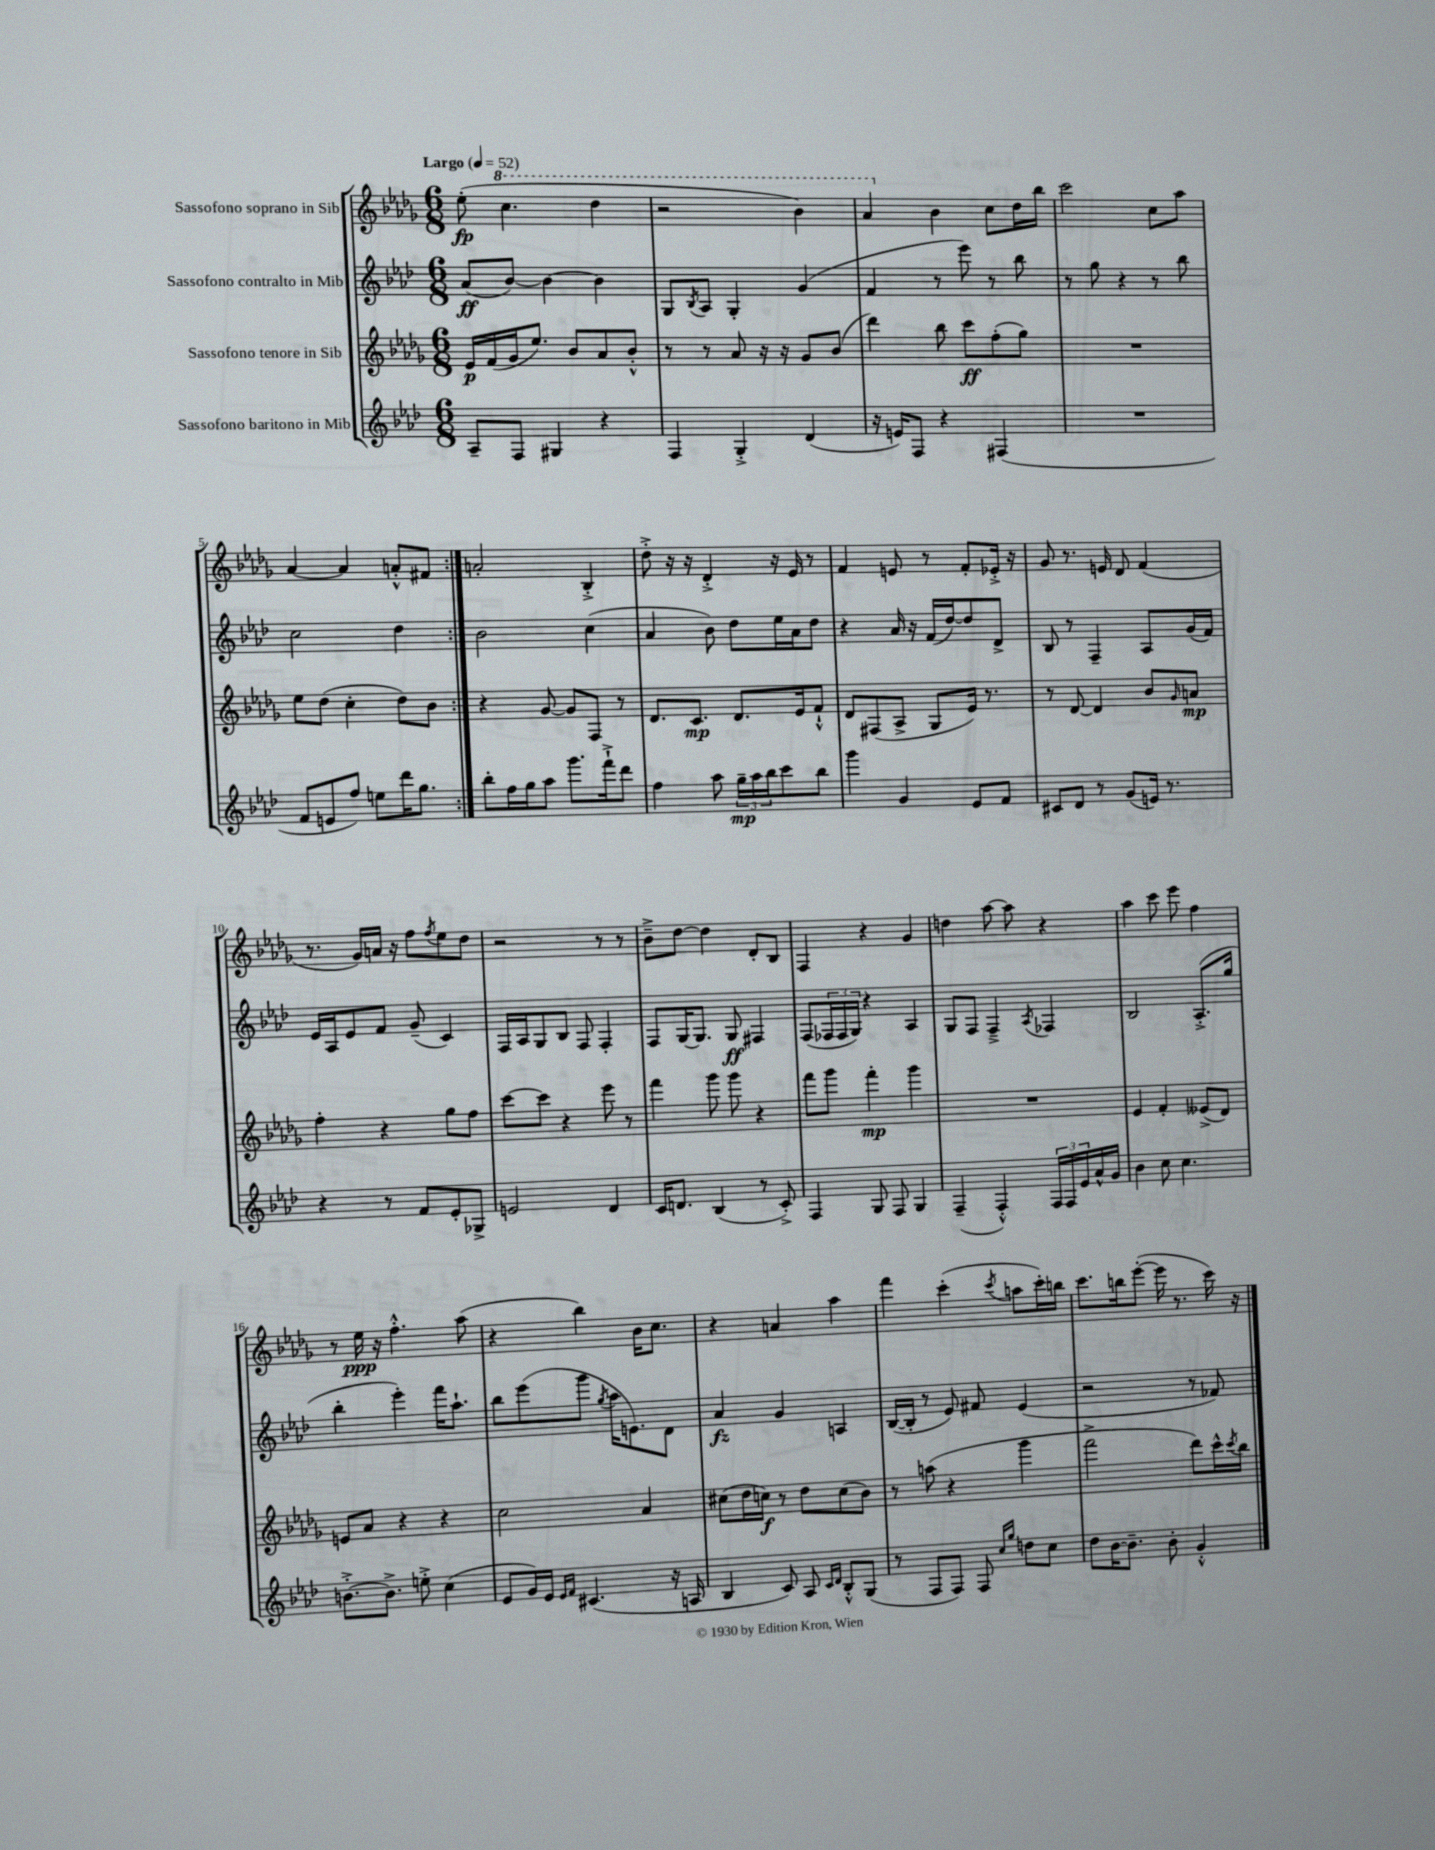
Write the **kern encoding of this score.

**kern	**dynam	**kern	**dynam	**kern	**dynam	**kern	**dynam
*part4	*part4	*part3	*part3	*part2	*part2	*part1	*part1
*staff4	*staff4	*staff3	*staff3	*staff2	*staff2	*staff1	*staff1
*I"Sassofono baritono in Mib	*	*I"Sassofono tenore in Sib	*	*I"Sassofono contralto in Mib	*	*I"Sassofono soprano in Sib	*
*clefG2	*	*clefG2	*	*clefG2	*	*clefG2	*
*k[b-e-a-d-]	*	*k[b-e-a-d-g-]	*	*k[b-e-a-d-]	*	*k[b-e-a-d-g-]	*
*M6/8	*	*M6/8	*	*M6/8	*	*M6/8	*
*MM52	*	*MM52	*	*MM52	*	*MM52	*
=1	=1	=1	=1	=1	=1	=1	=1
!	!	!	!	!	!	!LO:TX:a:B:t=Largo	!
8A-~/L	.	16e-/LL	p	(8a-/L	ff	(8ee-'\	fp
.	.	(16f/	.	.	.	.	.
*	*	*	*	*	*	*8va	*
8F/J	.	16g-/J	.	[8b-/J)	.	4.ccc\	.
.	.	8.ee-/J)	.	.	.	.	.
4G#X/	.	.	.	4b-\_	.	.	.
.	.	8b-/L	.	.	.	.	.
4r	.	8a-/	.	4b-\]	.	4ddd-\	.
.	.	8b-'^^/J	.	.	.	.	.
=2	=2	=2	=2	=2	=2	=2	=2
4F/	.	8r	.	8G/L	.	2r	.
.	.	.	.	8qB-/	.	.	.
.	.	8r	.	8A-/J	.	.	.
4G'^/	.	8a-/	.	4G'/	.	.	.
.	.	16r	.	.	.	.	.
.	.	16r	.	.	.	.	.
(4d-/	.	8g-/L	.	(4g/	.	4bb-\)	.
.	.	(8b-/J	.	.	.	.	.
=3	=3	=3	=3	=3	=3	=3	=3
16r	.	4ddd-\)	.	4f/	.	4aa-/	.
16en/KL)	.	.	.	.	.	.	.
8F/J	.	.	.	.	.	.	.
*	*	*	*	*	*	*X8va	*
4r	.	8bb-\	.	8r	.	4b-\	.
.	.	8ccc\L	ff	8eee-\)	.	.	.
(4F#X/	.	(8ff'\	.	8r	.	8cc\L	.
.	.	8gg-\J)	.	8bb-\	.	16dd-\L	.
.	.	.	.	.	.	16bb-\JJ	.
=4	=4	=4	=4	=4	=4	=4	=4
2.r	.	2.r	.	8r	.	2ccc\	.
.	.	.	.	8gg\	.	.	.
.	.	.	.	4r	.	.	.
.	.	.	.	8r	.	8cc\L	.
.	.	.	.	8bb-\	.	8aa-\J	.
!!LO:LB:g=z
=5	=5	=5	=5	=5	=5	=5	=5
8f/L	.	8ee-\L	.	2cc\	.	[4a-/	.
8en/	.	(8dd-\J	.	.	.	.	.
8ff/J)	.	4cc'\	.	.	.	4a-/]	.
8een\L	.	.	.	.	.	.	.
16ddd-\K	.	8dd-\L)	.	4dd-\	.	8an'^^/L	.
8.gg\J	.	.	.	.	.	.	.
.	.	8b-\J	.	.	.	8f#X/J	.
=6:|!	=6:|!	=6:|!	=6:|!	=6:|!	=6:|!	=6:|!	=6:|!
8bb-'\L	.	4r	.	2b-\	.	2an'/	.
16ff\L	.	.	.	.	.	.	.
16gg\J	.	.	.	.	.	.	.
8aa-\J	.	[8g-/	.	.	.	.	.
8.ggg\L	.	8g-/L]	.	.	.	.	.
.	.	8F/J	.	(4cc\	.	4B-'^/	.
16fff`^\k	.	.	.	.	.	.	.
8ddd-\J	.	8r	.	.	.	.	.
=7	=7	=7	=7	=7	=7	=7	=7
4ff\	.	8.d-/L	.	4a-/	.	8dd-'^\	.
.	.	.	.	.	.	16r	.
.	.	8.c/J	mp	.	.	16r	.
8aa-\	.	.	.	8b-\)	.	4d-'^/	.
24gg~\LL	mp	8.d-/L	.	8dd-\L	.	.	.
24aa-\	.	.	.	.	.	.	.
24bb-\J	.	.	.	.	.	.	.
8ccc\	.	.	.	16ee-\L	.	16r	.
.	.	16e-/k	.	16a-\J	.	16e-/	.
8bb-\J	.	8f`^^/J	.	8dd-\J	.	8r	.
=8	=8	=8	=8	=8	=8	=8	=8
4ggg\	.	8d-/L	.	4r	.	4f/	.
.	.	(8F#X/	.	.	.	.	.
4g/	.	8A-^/J	.	16a-/	.	8en/	.
.	.	.	.	16r	.	.	.
.	.	8G-/L	.	(16f/LL	.	8r	.
.	.	.	.	[16dd-/J)	.	.	.
8e-/L	.	16e-/Jk)	.	8dd-/]	.	8f'/L	.
.	.	8.r	.	.	.	.	.
8f/J	.	.	.	8d-^/J	.	16e-X'^/Jk	.
.	.	.	.	.	.	16r	.
=9	=9	=9	=9	=9	=9	=9	=9
8c#X/L	.	8r	.	8B-/	.	8g-/	.
8d-/J	.	[8d-/	.	8r	.	8.r	.
8r	.	4d-/]	.	4F~/	.	.	.
.	.	.	.	.	.	16en/	.
(8g/L	.	.	.	.	.	8d-/	.
16en/Jk)	.	8b-/L	.	8A-/L	.	(4f/	.
8.r	.	.	.	.	.	.	.
.	.	16qqg-/	.	.	.	.	.
.	.	8an/J	mp	(16g/L	.	.	.
.	.	.	.	16f/JJ)	.	.	.
!!LO:LB:g=z
=10	=10	=10	=10	=10	=10	=10	=10
4r	.	4ff'\	.	16e-/LL	.	8.r	.
.	.	.	.	16A-/J	.	.	.
.	.	.	.	8e-/	.	.	.
.	.	.	.	.	.	16g-/LL)	.
8r	.	4r	.	8f/J	.	16an/JJ	.
.	.	.	.	.	.	16r	.
8f/L	.	.	.	(8g~/	.	8ff\L	.
.	.	.	.	.	.	8qff/	.
8e-'/	.	8gg-\L	.	4c/)	.	8ee-\	.
8G-X^/J	.	8ff\J	.	.	.	8dd-\J	.
=11	=11	=11	=11	=11	=11	=11	=11
2en/	.	[8ccc\L	.	16F/LL	.	2r	.
.	.	.	.	16A-/J	.	.	.
.	.	8ccc\J]	.	8G/	.	.	.
.	.	4r	.	8B-/J	.	.	.
.	.	.	.	8F/	.	.	.
4d-/	.	8eee-\	.	4F'/	.	8r	.
.	.	8r	.	.	.	8r	.
=12	=12	=12	=12	=12	=12	=12	=12
16c/KL	.	4fff\	.	8F/L	.	8b-~^\L	.
8.dn/J	.	.	.	.	.	.	.
.	.	.	.	[16G/K	.	[8dd-\J	.
.	.	.	.	8.G/J]	.	.	.
(4B-/	.	8ggg-\	.	.	.	4dd-\]	.
.	.	8ggg-\	.	8G/	ff	.	.
8r	.	4r	.	4F#X/	.	8d-'/L	.
8c'^/)	.	.	.	.	.	8B-/J	.
=13	=13	=13	=13	=13	=13	=13	=13
4F/	.	8fff\L	.	(8F/L	.	4F/	.
.	.	8ggg-\J	.	24F-X/L	.	.	.
.	.	.	.	24F-/	.	.	.
.	.	.	.	24G/JJ)	.	.	.
8G/	.	4fff'\	mp	4r	.	4r	.
8F/	.	.	.	.	.	.	.
4G/	.	4ggg-\	.	4A-/	.	4g-/	.
=14	=14	=14	=14	=14	=14	=14	=14
(4F~/	.	2.r	.	8G/L	.	4ddn\	.
.	.	.	.	8F/J	.	.	.
4F'^^/)	.	.	.	4F~^/	.	[8aa-\	.
.	.	.	.	.	.	8aa-\]	.
.	.	.	.	8qA-/	.	.	.
24F/LL	.	.	.	4F-X/	.	4r	.
24F/	.	.	.	.	.	.	.
24e-/	.	.	.	.	.	.	.
16a-^^/	.	.	.	.	.	.	.
16g/JJ	.	.	.	.	.	.	.
=15	=15	=15	=15	=15	=15	=15	=15
4b-\	.	4e-/	.	2B-/	.	4aa-\	.
8cc\	.	4f'/	.	.	.	8ccc\	.
4.cc\	.	.	.	.	.	8eee-\	.
.	.	(8e--X^/L	.	(8.A-'^/L	.	4ff\	.
.	.	8d-/J)	.	.	.	.	.
.	.	.	.	16gg/Jk	.	.	.
!!LO:LB:g=z
=16	=16	=16	=16	=16	=16	=16	=16
[8.bn'^\L	.	8en/L	.	4bb-'\	.	8r	.
.	.	8a-/J	.	.	.	16ee-\	ppp
8.b^\J]	.	.	.	.	.	16r	.
.	.	4r	.	4eee-'\)	.	4.ff'^^\	.
8een'^\	.	.	.	.	.	.	.
(4cc\	.	4r	.	16fff\KL	.	.	.
.	.	.	.	8.aa-`\J	.	.	.
.	.	.	.	.	.	(8aa-\	.
=17	=17	=17	=17	=17	=17	=17	=17
8e-/L	.	2cc\	.	8bb-\L	.	4r	.
16g/L)	.	.	.	(8eee-\	.	.	.
16e-/JJ	.	.	.	.	.	.	.
16qqe-/LL	.	.	.	.	.	.	.
16qqf/JJ	.	.	.	.	.	.	.
(4.c#X/	.	.	.	8ggg\J	.	4bb-\)	.
.	.	.	.	8qgg/	.	.	.
.	.	.	.	16aa-\KL	.	.	.
.	.	.	.	8.en\)	.	.	.
.	.	4a-/	.	.	.	16b-\KL	.
.	.	.	.	.	.	8.cc\J	.
16r	.	.	.	8d-\J	.	.	.
16An/	.	.	.	.	.	.	.
=18	=18	=18	=18	=18	=18	=18	=18
4B-/	.	(8cc#X\L	.	4a-/	fz	4r	.
.	.	16dd-\L	.	.	.	.	.
.	.	16ccn\JJ)	f	.	.	.	.
8c/)	.	8r	.	4g/	.	4an/	.
8A-/	.	8dd-\L	.	.	.	.	.
16qqc/LL	.	.	.	.	.	.	.
16qqd-/JJ	.	.	.	.	.	.	.
8B-'^^/L	.	(8cc\	.	4An/	.	4aa-\	.
(8G/J	.	8b-\J)	.	.	.	.	.
=19	=19	=19	=19	=19	=19	=19	=19
8r	.	8r	.	([16B-/LL	.	4fff\	.
.	.	.	.	16B-'/JJ]	.	.	.
8F/L	.	(8aan\	.	8r	.	.	.
8F/J)	.	4r	.	8e-/)	.	(4ccc'\	.
8F/	.	.	.	8f#X/	.	.	.
16qqcc/LL	.	.	.	.	.	.	.
16qqgg/JJ	.	.	.	.	.	8qccc/	.
8ddn\L	.	4ggg-\	.	(4e-/	.	8aan\L	.
8cc\J	.	.	.	.	.	16ccc'\L)	.
.	.	.	.	.	.	16bbn\JJ	.
=20	=20	=20	=20	=20	=20	=20	=20
8dd-\L	.	2fff^\	.	2r	.	8.ccc\L	.
[16b-\K	.	.	.	.	.	.	.
8.b-~\J]	.	.	.	.	.	16bbn\k	.
.	.	.	.	.	.	([8eee-'\J	.
8b-'\	.	.	.	.	.	16eee-\]	.
.	.	.	.	.	.	8.r	.
4g'^^/	.	8ddd-\L)	.	8r	.	.	.
.	.	16ccc^^\L	.	8f-X/)	.	16ccc\)	.
.	.	8qccc/	.	.	.	.	.
.	.	16bb-\JJ	.	.	.	16r	.
==	==	==	==	==	==	==	==
*-	*-	*-	*-	*-	*-	*-	*-
